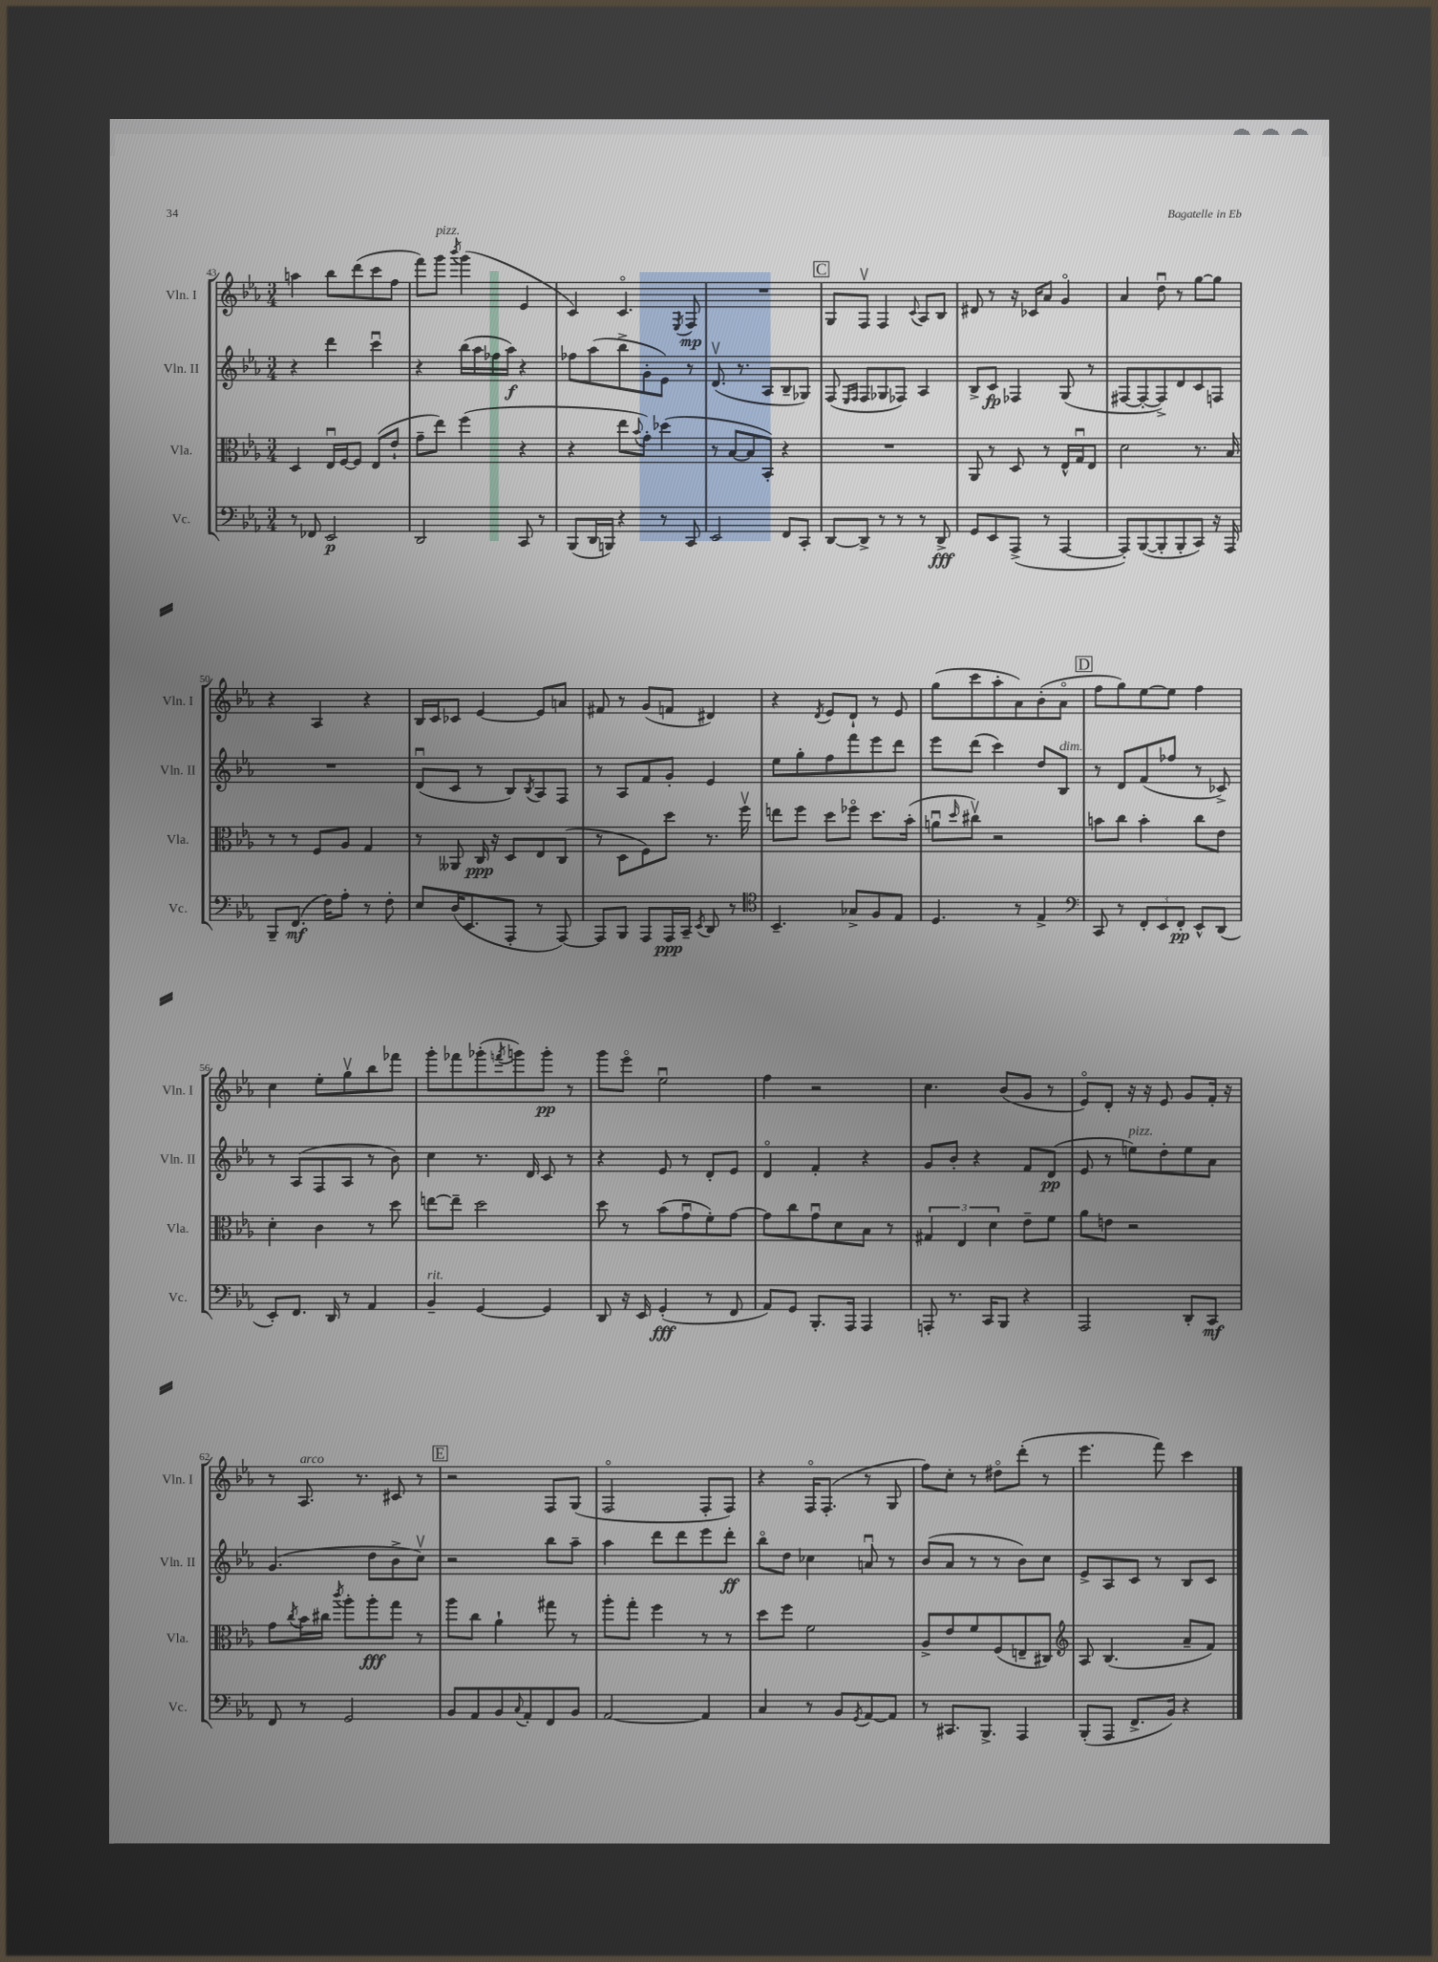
<<
\new StaffGroup <<
\new Staff = "s0" \with { instrumentName = "Vln. I" shortInstrumentName = "Vln. I" } {
    \clef treble \key ees \major \numericTimeSignature \time 3/4
    a''4 bes''8 d'''8( c'''8 f''8 |
    f'''8) g'''8^\markup { \italic "pizz." } \acciaccatura { bes'''8 } g'''4( ees'4 |
    c'4) c'4.\flageolet \acciaccatura { ees8 } f8\mp |
    R2. |
    \mark \markup { \box "C" } g8 f8\upbow f4 \appoggiatura { c'8 } aes8 bes8 |
    dis'8 r8 r16 ces'16 aes'8 g'4\flageolet |
    aes'4 d''8\downbow r8 g''8~ g''8 |
    r4 aes4 r4 |
    bes16 c'16 ces'8 ees'4~ ees'8 a'8 |
    fis'8 r8 g'8( f'8 dis'4) |
    r4 \acciaccatura { d'8 } ees'8 d'8-! r8 ees'8 |
    g''8( c'''8 aes''8-. aes'8) bes'8-.( aes'8\flageolet |
    \mark \markup { \box "D" } f''8 g''8) ees''8~ ees''8 f''4 |
    c''4 ees''8-. g''8\upbow bes''8 fes'''8 |
    g'''8-. fes'''8 ges'''8-.( \acciaccatura { f'''8 } g'''8) g'''8-.\pp r8 |
    g'''8 ees'''8\flageolet ees''2\downbow |
    f''4 r2 |
    c''4. bes'8( g'8 r8 |
    ees'8\flageolet) d'8-. r16 r16 ees'8 g'8 f'16-. r16 |
    r8 aes8.^\markup { \italic "arco" } r8. cis'8 r8 |
    \mark \markup { \box "E" } r2 f8 g8( |
    f2\flageolet f8-. f8) |
    r4 f16\flageolet f8.-.( r8 g8 |
    f''8) c''8-. r8 dis''8\flageolet d'''8-.( r8 |
    ees'''4. f'''8) c'''4 \bar "|." |
}
\new Staff = "s1" \with { instrumentName = "Vln. II" shortInstrumentName = "Vln. II" } {
    \clef treble \key ees \major \numericTimeSignature \time 3/4
    r4 d'''4 c'''4\downbow |
    r4 bes''16( aes''16 fes''16 aes''16\f) r4 |
    fes''8 aes''8( bes''8-> g'8-. ees'8) r8 |
    d'8.\upbow( r8. aes8 bes8-- ges8) |
    \mark \markup { \box "C" } f8( \grace { ees16 f16 } f8 ges8 fes8) aes4 |
    bes8-> c'8\fp fes4 g8( r8 |
    fis8~ fis8~-. fis8->) d'8 c'8 f8 |
    R2. |
    d'8\downbow( c'8 r8 bes8) \acciaccatura { bes8 } aes8 f8 |
    r8 aes8 f'8 g'8-. ees'4 |
    ees''8 g''8-. f''8 f'''8 ees'''8 d'''8 |
    ees'''8 d'''8( c'''4) d''8 bes8^\markup { \italic "dim." } |
    \mark \markup { \box "D" } r8 d'8 f'8( fes''8 r8 ces'8->) |
    r8 aes8( f8 aes8 r8 bes'8) |
    c''4 r8. d'16 c'8 r8 |
    r4 ees'8 r8 d'8-. ees'8 |
    d'4\flageolet f'4-. r4 |
    g'8 bes'8-. r4 f'8 d'8\pp( |
    ees'8 r8 e''8^\markup { \italic "pizz." }) d''8-. e''8 aes'8 |
    g'4.( d''8 bes'8-> c''8\upbow) |
    \mark \markup { \box "E" } r2 bes''8 aes''8-- |
    aes''4 d'''8 d'''8 ees'''8 d'''8-.\ff |
    bes''8\flageolet d''8 ces''4 a'8\downbow r8 |
    bes'8( aes'8 r8 r8 bes'8) c''8 |
    ees'8-> aes8 c'8 r8 bes8 c'8 \bar "|." |
}
\new Staff = "s2" \with { instrumentName = "Vla." shortInstrumentName = "Vla." } {
    \clef alto \key ees \major \numericTimeSignature \time 3/4
    d4 ees16\downbow f16~ f8 ees8( ees'8-! |
    g'8-- ees''8) f''4( r4 |
    r4 ees''8 \appoggiatura { bes'8 } g'8-.) des''4( |
    r8 bes8~ bes8 bes,8-.) r4 |
    \mark \markup { \box "C" } R2. |
    aes,8 r8 d8 r8 ees16-^ g16\downbow ees8 |
    d'2 r8. bes16 |
    r8 r8 f8 aes8 g4 |
    r8 aeses,8 c16\ppp r16 d8 ees8 c8( |
    r8 d8 f8) d''8 r8. f''16\upbow |
    e''8 f''8 d''8 fes''8\flageolet d''8. bes'16-.( |
    a'8\downbow \grace { d''16 } cis''8\upbow) r2 |
    \mark \markup { \box "D" } b'8 c''8 b'4-. c''8 ees'8 |
    d'4-. c'4 r8 d''8 |
    e''8~ e''8-- d''2 |
    d''8 r8 bes'8( g'8\downbow f'8-.) g'8~ |
    g'8 c''8 g'8\downbow d'8 bes8 r8 |
    \tuplet 3/2 { gis4 ees4 d'4 } ees'8-- f'8 |
    aes'8 e'8 r2 |
    g'8 \acciaccatura { c''8 } bes'16 cis''16 \acciaccatura { c'''8 } aes''8-. aes''8-.\fff g''8 r8 |
    \mark \markup { \box "E" } aes''8 c''8 aes'4-! gis''8 r8 |
    aes''8-. g''8-. f''4 r8 r8 |
    d''8 f''8 f'2 |
    aes8-> ees'8 f'8 f8( e8-- cis8) |
    \clef treble aes8 bes4.( aes'8-- f'8) \bar "|." |
}
\new Staff = "s3" \with { instrumentName = "Vc." shortInstrumentName = "Vc." } {
    \clef bass \key ees \major \numericTimeSignature \time 3/4
    r8 fes,8 ees,2\p |
    d,2 c,8 r8 |
    bes,,8( d,16 b,,16) r4 r8 c,8 |
    ees,2 f,8 c,8-. |
    \mark \markup { \box "C" } d,8~ d,8-> r8 r8 r8 d,8->\fff |
    g,8 ees,8 aes,,8->( r8 aes,,4~ |
    aes,,8-.) bes,,8~( bes,,8-. bes,,8-. c,8) r16 aes,,16 |
    bes,,8-- f,8.\mf( f16) aes8-. r8 f8-. |
    ees8 d16( ees,8. aes,,8-. r8 aes,,8~) |
    aes,,8 bes,,8 aes,,8 aes,,16\ppp c,16-- \acciaccatura { ees,8 } d,8 r8 |
    \clef tenor bes,4.-- ges8-> f8 ees8 |
    d4. r8 ees4-> |
    \mark \markup { \box "D" } \clef bass c,8 r8 \tuplet 3/2 { f,8-. ees,8 f,8-.\pp } ees,8-^ d,8( |
    ees,8-.) f,8. d,16 r8 aes,4 |
    bes,4--^\markup { \italic "rit." } g,4~ g,4 |
    d,8 r16 ees,16 g,4-.\fff( r8 f,8 |
    aes,8) g,8 bes,,8.-. aes,,16 aes,,4 |
    a,,8-. r8. c,16 bes,,8 r4 |
    aes,,2 d,8-. c,8\mf |
    f,8 r8 g,2 |
    \mark \markup { \box "E" } bes,8 aes,8 bes,8 \appoggiatura { c8 } aes,8-. f,8 bes,8 |
    aes,2~ aes,4 |
    c4 r8 bes,8 \acciaccatura { g,8 } aes,8~ aes,8 |
    r8 cis,8. bes,,8.-> aes,,4 |
    bes,,8-.( aes,,8 f,8.-> bes,16) r4 \bar "|." |
}
>>
>>
\layout { \context { \Score currentBarNumber = #43 } }
